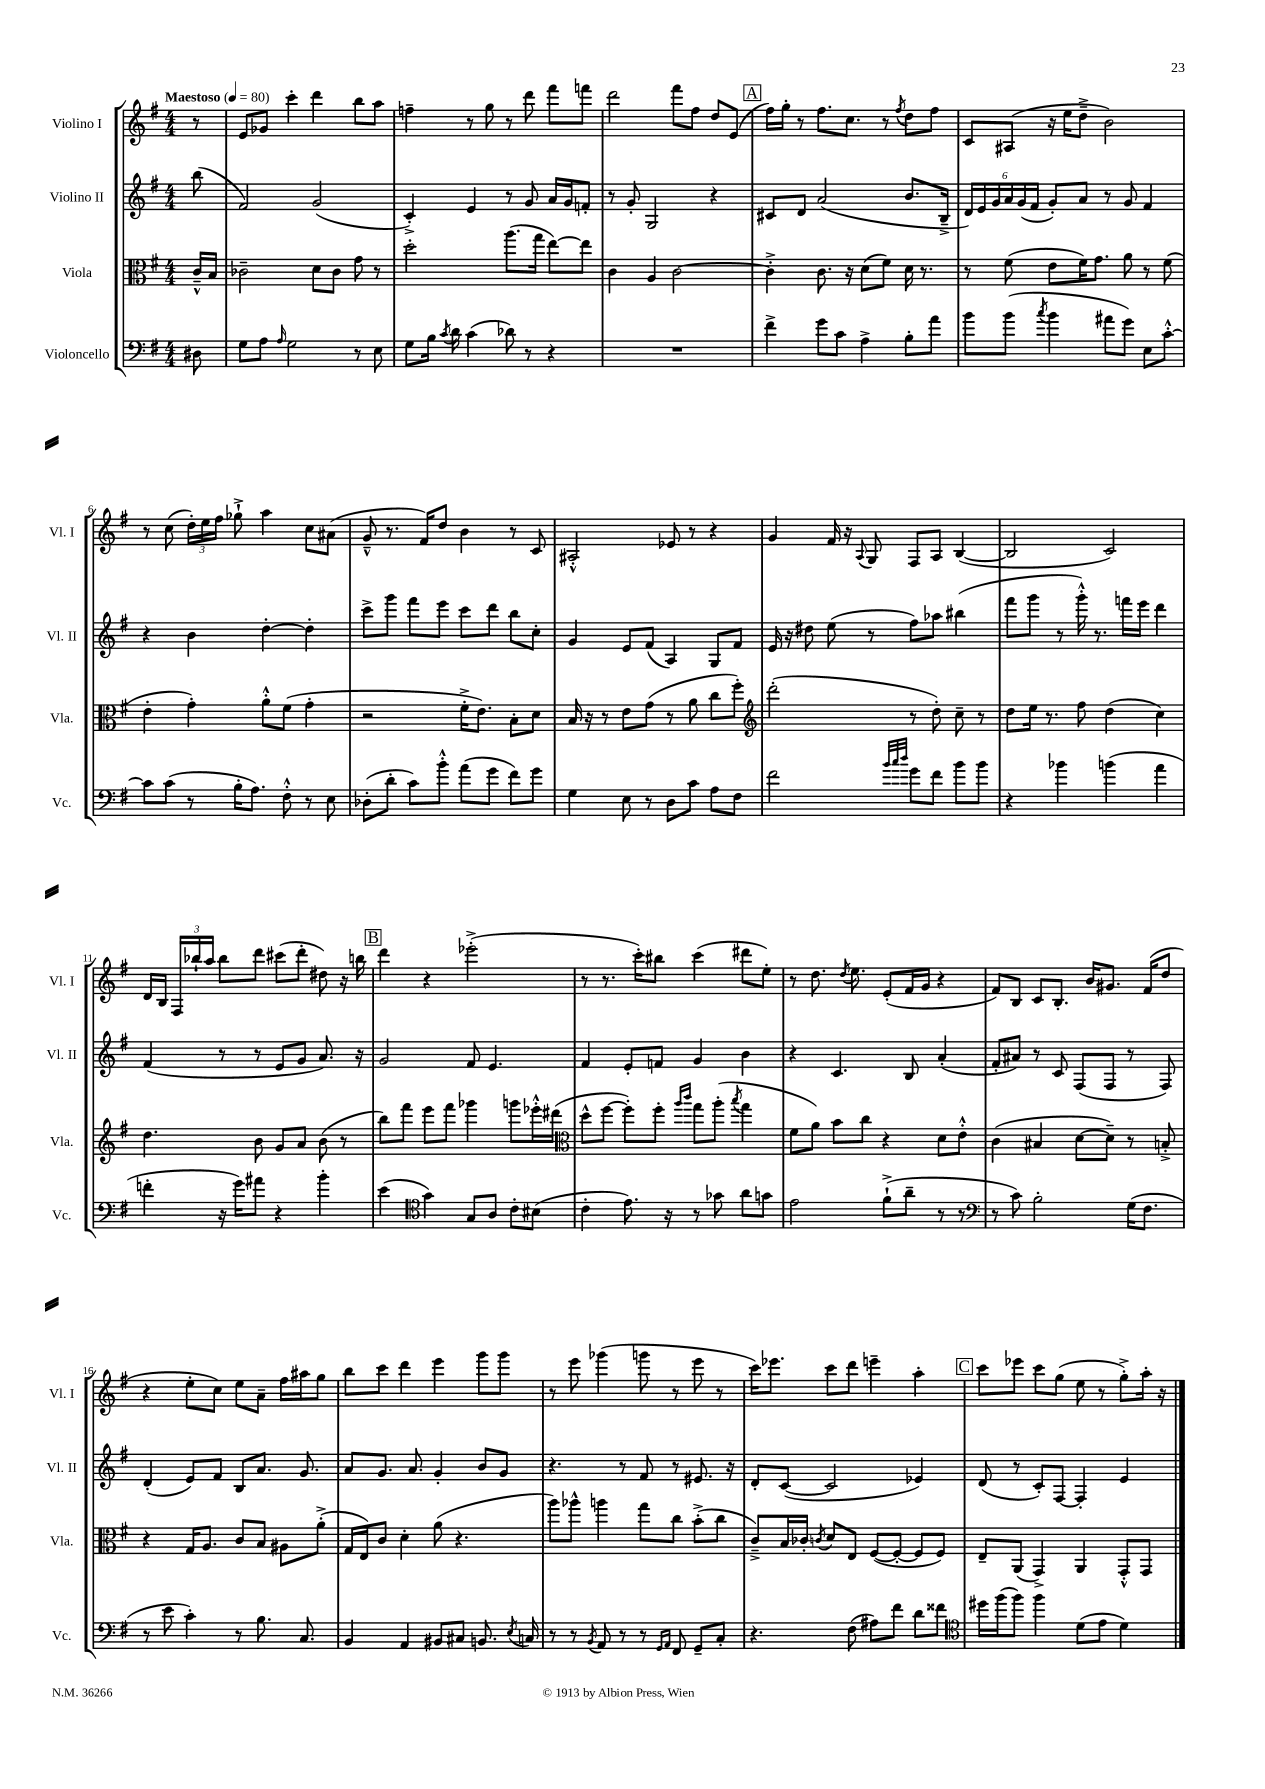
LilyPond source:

<<
\new StaffGroup <<
\new Staff = "s0" \with { instrumentName = "Violino I" shortInstrumentName = "Vl. I" } {
    \clef treble \key g \major \numericTimeSignature \time 4/4 \partial 8 \tempo "Maestoso" 4 = 80
    \autoBeamOff r8 |
    e'8[ ges'8] c'''4-. d'''4 b''8[ a''8] |
    f''4-- r8 g''8 r8 d'''8 fis'''8[ f'''8] |
    d'''2 fis'''8[ fis''8] d''8[ e'8]( |
    \mark \markup { \box "A" } fis''16[) g''16]-. r8 fis''8.[ c''8.] r8 \acciaccatura { fis''8 } d''8[ fis''8] |
    c'8[ ais8]( r16 e''16[ d''8]---> b'2) |
    r8 c''8( \tuplet 3/2 { d''16[-.) e''16 fis''16] } ges''8-!-> a''4 c''8[ ais'8]( |
    g'8---^ r8. fis'16[) d''8] b'4 r8 c'8 |
    ais2-.-^ ees'8 r8 r4 |
    g'4 fis'16 r16 \appoggiatura { a8 } g8 fis8[ a8] b4~( |
    b2 c'2) |
    d'16[ b16] \tuplet 3/2 { fis16[ bes''16-! a''16] } bes''8[ d'''8] cis'''8[( d'''8]-. dis''8) r16 b''16 |
    \mark \markup { \box "B" } d'''4 r4 ees'''2-.->( |
    r8 r8. c'''16[-.) bis''8] c'''4( dis'''8[ e''8]-.) |
    r8 d''8. \acciaccatura { d''8 } e''8. e'8[-.( fis'16 g'16] r4 |
    fis'8[) b8] c'8[ b8.]-. b'16[ gis'8.] fis'16[( d''8] |
    r4 e''8[-. c''8]) e''8[ a'8]-- fis''16[ ais''16 g''8] |
    b''8[ c'''8] d'''4 e'''4 g'''8[ g'''8] |
    r8 e'''8 ges'''4( g'''8 r8 e'''8 r8 |
    c'''16[) ees'''8.] c'''8[ d'''8] e'''4-- a''4-. |
    \mark \markup { \box "C" } c'''8[ ees'''8] c'''8[ g''8]( e''8 r8 g''8[-.->) a''16]-. r16 \bar "|." |
}
\new Staff = "s1" \with { instrumentName = "Violino II" shortInstrumentName = "Vl. II" } {
    \clef treble \key g \major \numericTimeSignature \time 4/4 \partial 8
    \autoBeamOff b''8( |
    fis'2) g'2( |
    c'4-.->) e'4 r8 g'8 a'16[ g'16 f'8]-. |
    r8 g'8-. g2 r4 |
    \mark \markup { \box "A" } cis'8[ d'8] a'2( b'8.[ b16]---> |
    \tuplet 6/4 { d'16[) e'16 g'16 a'16 g'16( fis'16] } g'8[-.) a'8] r8 g'8 fis'4 |
    r4 b'4 d''4~-. d''4-. |
    c'''8[-> g'''8] fis'''8[ e'''8] c'''8[ d'''8] b''8[ c''8]-. |
    g'4 e'8[ fis'8]( a4) g8[ fis'8] |
    e'16 r16 dis''8 e''8( r8 fis''8[) aes''8] bis''4( |
    fis'''8[ g'''8] r8 g'''16-.-^) r8. f'''16[ e'''16] d'''4 |
    fis'4( r8 r8 e'8[ g'8] a'8.) r16 |
    \mark \markup { \box "B" } g'2 fis'8 e'4. |
    fis'4 e'8[-. f'8] g'4 b'4 |
    r4 c'4. b8 a'4-.( |
    fis'8[-. ais'8]) r8 c'8 fis8[( fis8] r8 fis8) |
    d'4-.( e'8[) fis'8] b8[ a'8.] g'8. |
    a'8[ g'8.] a'8. g'4-. b'8[ g'8] |
    r4. r8 fis'8 r8 eis'8. r16 |
    d'8[-. c'8]~( c'2 ees'4) |
    \mark \markup { \box "C" } d'8( r8 c'8[-.) fis8]~ fis4-. e'4 \bar "|." |
}
\new Staff = "s2" \with { instrumentName = "Viola" shortInstrumentName = "Vla." } {
    \clef alto \key g \major \numericTimeSignature \time 4/4 \partial 8
    \autoBeamOff c'16[---^ b16] |
    ces'2-- d'8[ ces'8] g'8 r8 |
    d''2-. a''8.[( g''16] e''8[~) e''8] |
    c'4 a4 c'2~ |
    \mark \markup { \box "A" } c'4-.-> c'8. r16 d'8[( fis'8]) d'16 r8. |
    r8 fis'8( e'8[ fis'16) g'8.] a'8 r8 fis'8( |
    e'4-. g'4-.) a'8[-.-^ fis'8]( g'4-. |
    r2 fis'16[-.-> e'8.]) b8[-. d'8] |
    b16 r16 r8 e'8[ g'8]( r8 a'8 c''8[ fis''8]-.) |
    \clef treble d'''2-.( r8 d''8-.) c''8-- r8 |
    d''8[ e''16] r8. fis''8 d''4( c''4) |
    d''4. b'8 g'8[ a'8] b'8( r8 |
    \mark \markup { \box "B" } b''8[) fis'''8] e'''8[ fis'''8] ges'''4 g'''8[ ees'''16-.-^ dis'''16]( |
    \clef alto d''8[-^ fis''8]~ fis''8[-.) fis''8]-. \grace { a''16[ c'''16] } g''8[ a''8]-.( \acciaccatura { b''8 } g''4 |
    fis'8[ a'8]) b'8[ c''8] r4 d'8[ e'8]-.-^ |
    c'4( bis4 d'8[~ d'8]--) r8 b8-.-> |
    r4 g16[ a8.] c'8[ b8] ais8[ a'8]-.->( |
    g16[ e16) c'8] d'4-. a'8( r4. |
    a''8[) aes''8]-^ a''4 g''8[ c''8] b'8[-.->( c''8] |
    c'8[--->) b16 ces'16]-. \acciaccatura { c'8 } d'8[ e8] fis8[~( fis8]~-. fis8[ fis8]) |
    \mark \markup { \box "C" } e8[-- a,8]( g,4->) a,4 g,8[-.-^ g,8] \bar "|." |
}
\new Staff = "s3" \with { instrumentName = "Violoncello" shortInstrumentName = "Vc." } {
    \clef bass \key g \major \numericTimeSignature \time 4/4 \partial 8
    \autoBeamOff dis8 |
    g8[ a8] \grace { a16 } g2 r8 e8 |
    g8[ b16] \acciaccatura { c'8 } d'16 c'4( des'8) r8 r4 |
    R1 |
    \mark \markup { \box "A" } fis'4-> g'8[ c'8] a4-> b8[-. a'8] |
    b'8[ b'8]( \acciaccatura { c''8 } b'4 ais'8[ g'8]) e8[ c'8]~-.-^ |
    c'8[ c'8]( r8 b16[-. a8.]) fis8-.-^ r8 e8 |
    des8[-.( d'8]-. c'8[) b'8]-.-^ a'8[( g'8] fis'8[) g'8] |
    g4 e8 r8 d8[ c'8] a8[ fis8] |
    fis'2 \grace { b'32[ c''32 d''32] } g'8[ fis'8] b'8[ b'8] |
    r4 bes'4 b'4( a'4 |
    f'4-. r16 g'16[) ais'8] r4 b'4-. |
    \mark \markup { \box "B" } e'4( \clef tenor g'4) g8[ a8] c'8[-. bis8]( |
    c'4-. e'8.) r16 r8 ges'8 a'8[ g'8] |
    e'2 fis'8[-!->( a'8]-- r8 r8 |
    \clef bass r8 c'8) b2-. g16[( fis8.] |
    r8 e'8 c'4-.) r8 b8. c8. |
    b,4 a,4 bis,8[ cis8] b,8. \acciaccatura { e8 } c16 |
    r8 r8 \acciaccatura { b,8 } a,8 r8 r8 \grace { g,16[ a,16] } fis,8 g,8[-- c8]-. |
    r4. fis8( ais8[) fis'8] d'8[ fisis'8] |
    \mark \markup { \box "C" } \clef tenor dis''16[ fis''16( fis''8]) fis''4 d'8[( e'8] d'4) \bar "|." |
}
>>
>>
